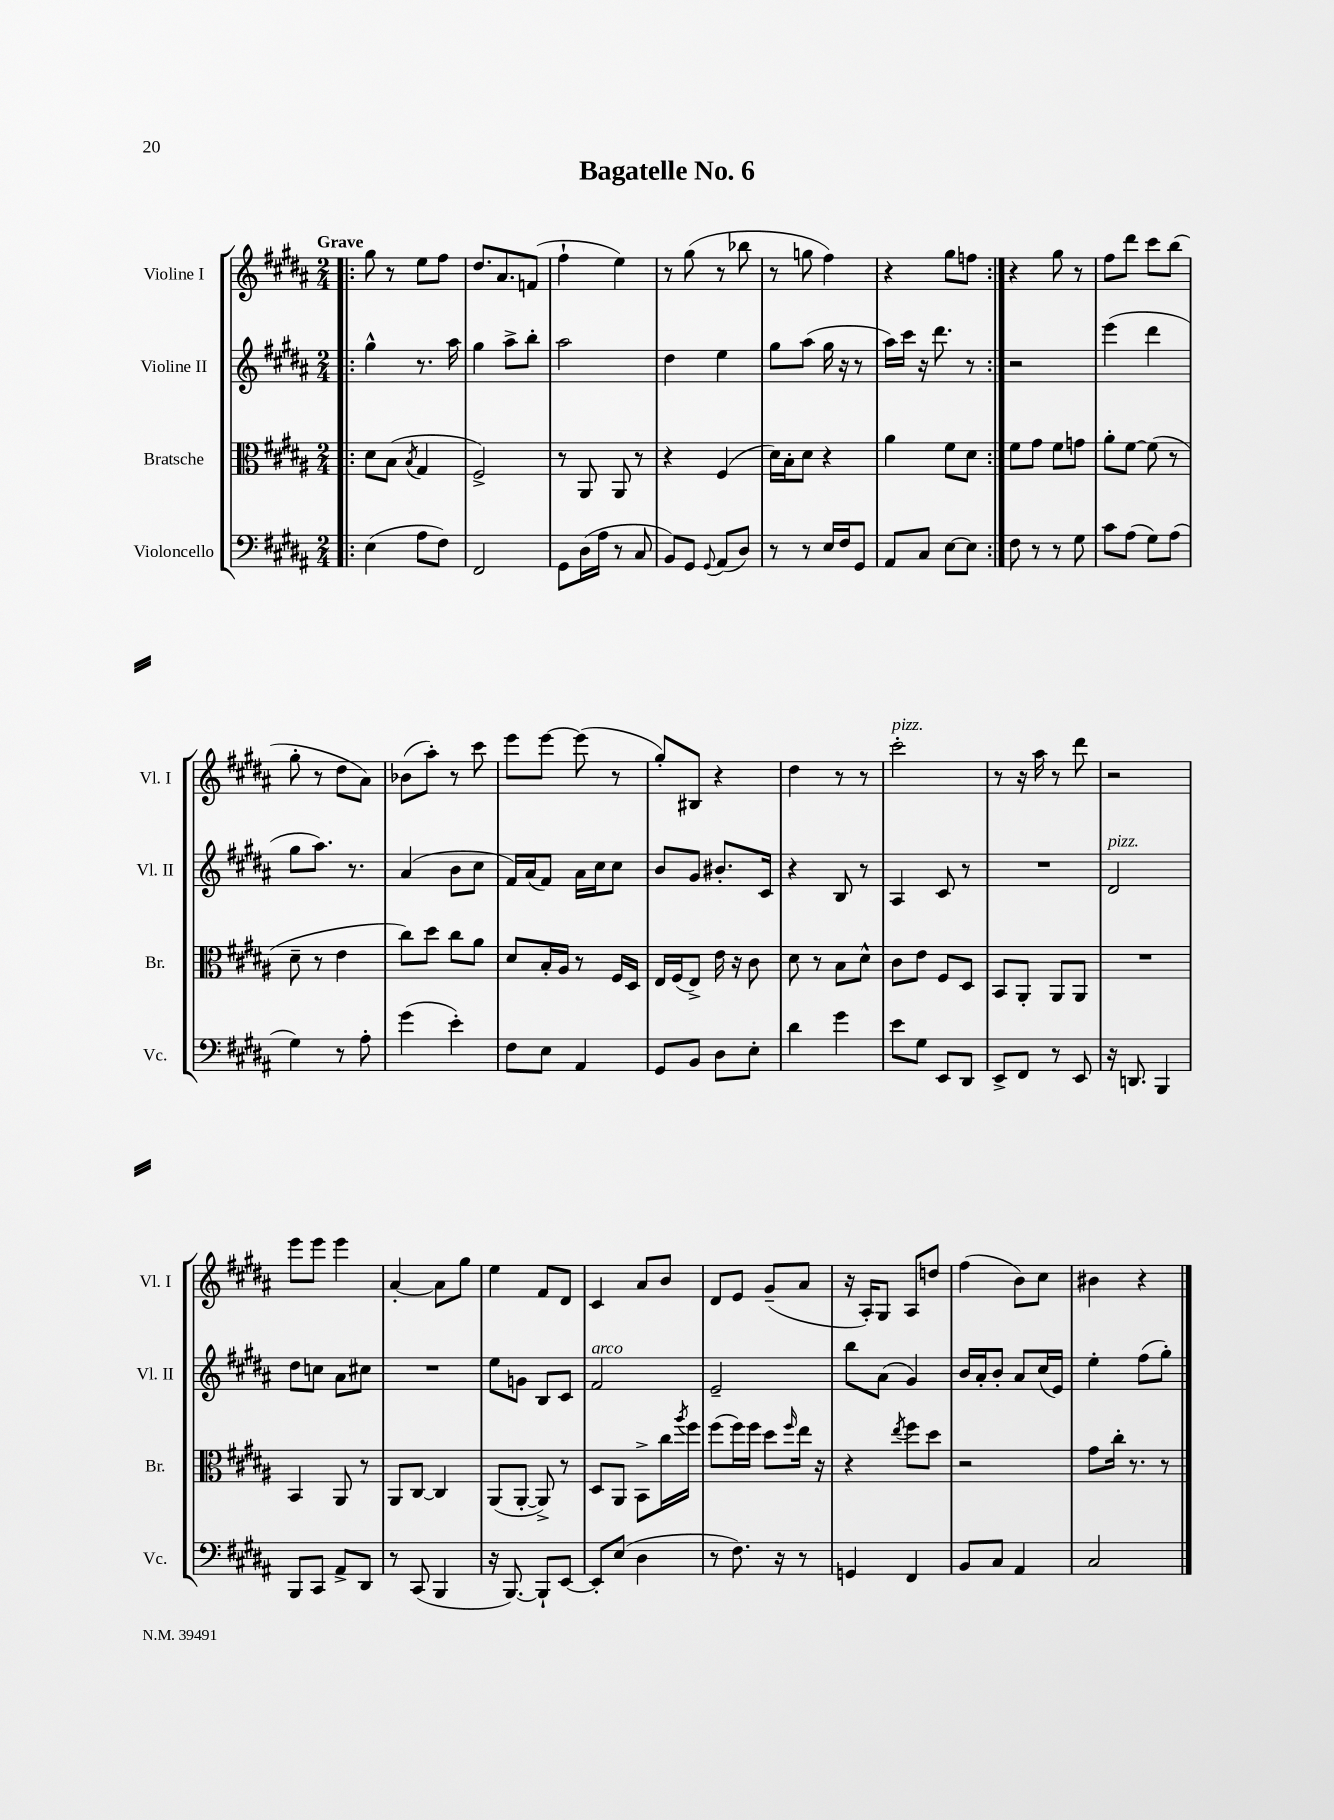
\header { title = "Bagatelle No. 6" }
<<
\new StaffGroup <<
\new Staff = "s0" \with { instrumentName = "Violine I" shortInstrumentName = "Vl. I" } {
    \clef treble \key b \major \numericTimeSignature \time 2/4 \tempo "Grave"
    \repeat volta 2 { \bar ".|:" gis''8 r8 e''8 fis''8 |
    dis''8. ais'8. f'8( |
    fis''4-! e''4) |
    r8 gis''8( r8 bes''8 |
    r8 g''8 fis''4) |
    r4 gis''8 f''8 | }
    r4 gis''8 r8 |
    fis''8 dis'''8 cis'''8 b''8( |
    gis''8-. r8 dis''8 ais'8) |
    bes'8( ais''8-.) r8 cis'''8 |
    e'''8 e'''8~ e'''8( r8 |
    gis''8-.) bis8 r4 |
    dis''4 r8 r8 |
    cis'''2-.^\markup { \italic "pizz." } |
    r8 r16 ais''16 r8 dis'''8 |
    r2 |
    e'''8 e'''8 e'''4 |
    ais'4~-. ais'8 gis''8 |
    e''4 fis'8 dis'8 |
    cis'4 ais'8 b'8 |
    dis'8 e'8 gis'8--( ais'8 |
    r16 ais16-.) gis8 ais8 d''8 |
    fis''4( b'8) cis''8 |
    bis'4 r4 \bar "|." |
}
\new Staff = "s1" \with { instrumentName = "Violine II" shortInstrumentName = "Vl. II" } {
    \clef treble \key b \major \numericTimeSignature \time 2/4
    \repeat volta 2 { \bar ".|:" gis''4-^ r8. ais''16 |
    gis''4 ais''8-> b''8-. |
    ais''2 |
    dis''4 e''4 |
    gis''8 ais''8( gis''16 r16 r8 |
    ais''16) cis'''16 r16 dis'''8. r8 | }
    r2 |
    e'''4( dis'''4 |
    gis''8 ais''8.) r8. |
    ais'4( b'8 cis''8 |
    fis'16) ais'16( fis'8) ais'16 cis''16 cis''8 |
    b'8 gis'8 bis'8.-. cis'16 |
    r4 b8 r8 |
    ais4 cis'8 r8 |
    R2 |
    dis'2^\markup { \italic "pizz." } |
    dis''8 c''8 ais'8 cis''8 |
    R2 |
    e''8 g'8 b8 cis'8 |
    fis'2^\markup { \italic "arco" } |
    e'2-- |
    b''8 ais'8( gis'4) |
    b'16 ais'16-. b'8-. ais'8 cis''16( e'16) |
    e''4-. fis''8( gis''8-.) \bar "|." |
}
\new Staff = "s2" \with { instrumentName = "Bratsche" shortInstrumentName = "Br." } {
    \clef alto \key b \major \numericTimeSignature \time 2/4
    \repeat volta 2 { \bar ".|:" dis'8 b8( \acciaccatura { b8 } gis4 |
    fis2->) |
    r8 ais,8 ais,8 r8 |
    r4 fis4( |
    dis'16) b16-. dis'8 r4 |
    ais'4 fis'8 dis'8 | }
    fis'8 gis'8 fis'8 g'8 |
    ais'8-. fis'8~ fis'8( r8 |
    dis'8-- r8 e'4 |
    cis''8) dis''8 cis''8 ais'8 |
    dis'8 b16-. ais16 r8 fis16 dis16 |
    e16 fis16( e8->) e'16 r16 cis'8 |
    dis'8 r8 b8 dis'8-^ |
    cis'8 e'8 fis8 dis8 |
    b,8 ais,8-. ais,8 ais,8 |
    R2 |
    b,4 ais,8 r8 |
    ais,8 cis8~ cis4 |
    ais,8( ais,8~-. ais,8->) r8 |
    dis8 ais,8 b,8-> cis''16 \acciaccatura { ais''8 } fis''16 |
    fis''8( fis''16) fis''16 dis''8 \grace { fis''16 } e''16 r16 |
    r4 \acciaccatura { e''8 } fis''8 dis''8 |
    r2 |
    gis'8 cis''16-. r8. r8 \bar "|." |
}
\new Staff = "s3" \with { instrumentName = "Violoncello" shortInstrumentName = "Vc." } {
    \clef bass \key b \major \numericTimeSignature \time 2/4
    \repeat volta 2 { \bar ".|:" e4( ais8 fis8) |
    fis,2 |
    gis,8 dis16( ais16 r8 cis8 |
    b,8) gis,8 \appoggiatura { gis,8 } ais,8( dis8) |
    r8 r8 e16 fis16 gis,8 |
    ais,8 cis8 e8~ e8 | }
    fis8 r8 r8 gis8 |
    cis'8 ais8( gis8) ais8( |
    gis4) r8 ais8-. |
    gis'4( e'4-.) |
    fis8 e8 ais,4 |
    gis,8 b,8 dis8 e8-. |
    dis'4 gis'4 |
    e'8 gis8 e,8 dis,8 |
    e,8-> fis,8 r8 e,8 |
    r16 d,8. b,,4 |
    b,,8 cis,8 ais,8-> dis,8 |
    r8 cis,8( b,,4 |
    r16 b,,8.~) b,,8-! e,8~ |
    e,8-. e8( dis4 |
    r8 fis8.) r16 r8 |
    g,4 fis,4 |
    b,8 cis8 ais,4 |
    cis2 \bar "|." |
}
>>
>>
\layout { \context { \Score \remove "Bar_number_engraver" } }
